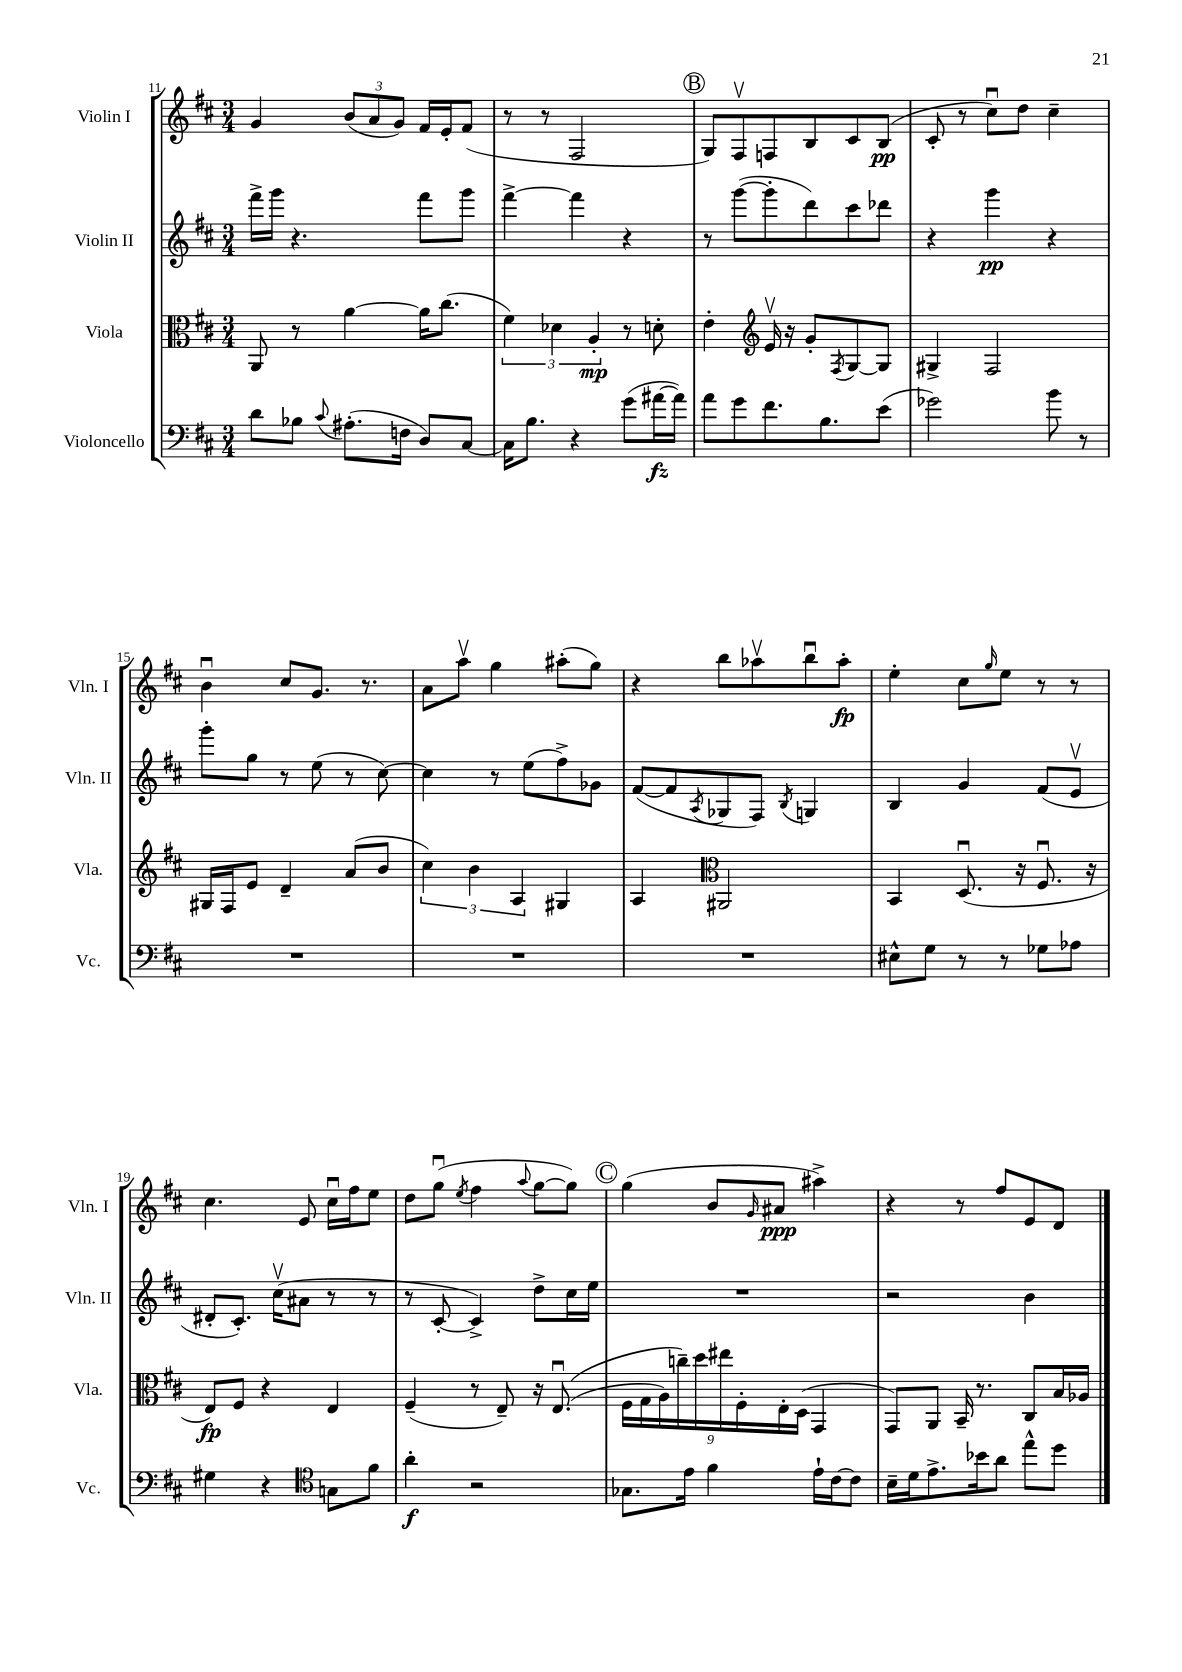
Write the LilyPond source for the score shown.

<<
\new StaffGroup <<
\new Staff = "s0" \with { instrumentName = "Violin I" shortInstrumentName = "Vln. I" } {
    \clef treble \key d \major \numericTimeSignature \time 3/4
    g'4 \tuplet 3/2 { b'8( a'8 g'8) } fis'16 e'16-. fis'8( |
    r8 r8 fis2 |
    \mark \markup { \circle "B" } g8) fis8\upbow f8 b8 cis'8 b8\pp( |
    cis'8-. r8 cis''8\downbow) d''8 cis''4-- |
    b'4\downbow cis''8 g'8. r8. |
    a'8 a''8\upbow g''4 ais''8-.( g''8) |
    r4 b''8 aes''8\upbow b''8\downbow aes''8-.\fp |
    e''4-. cis''8 \grace { g''16 } e''8 r8 r8 |
    cis''4. e'8 cis''16\downbow fis''16 e''8 |
    d''8 g''8\downbow( \acciaccatura { e''8 } fis''4 \appoggiatura { a''8 } g''8~ g''8) |
    \mark \markup { \circle "C" } g''4( b'8 \grace { g'16 } ais'8\ppp ais''4->) |
    r4 r8 fis''8 e'8 d'8 \bar "|." |
}
\new Staff = "s1" \with { instrumentName = "Violin II" shortInstrumentName = "Vln. II" } {
    \clef treble \key d \major \numericTimeSignature \time 3/4
    fis'''16-> g'''16 r4. fis'''8 g'''8 |
    fis'''4~-> fis'''4 r4 |
    \mark \markup { \circle "B" } r8 g'''8~( g'''8-. d'''8) cis'''8 des'''8 |
    r4 g'''4\pp r4 |
    g'''8-. g''8 r8 e''8( r8 cis''8~) |
    cis''4 r8 e''8( fis''8->) ges'8 |
    fis'8~( fis'8 \acciaccatura { a8 } ges8 fis8) \acciaccatura { b8 } g4 |
    b4 g'4 fis'8( e'8\upbow |
    dis'8-. cis'8.-.) cis''16\upbow( ais'8 r8 r8 |
    r8 cis'8~-. cis'4->) d''8-> cis''16 e''16 |
    \mark \markup { \circle "C" } R2. |
    r2 b'4 \bar "|." |
}
\new Staff = "s2" \with { instrumentName = "Viola" shortInstrumentName = "Vla." } {
    \clef alto \key d \major \numericTimeSignature \time 3/4
    a,8 r8 a'4~ a'16 cis''8.( |
    \tuplet 3/2 { fis'4) des'4 a4-.\mp } r8 d'8-. |
    \mark \markup { \circle "B" } e'4-. \clef treble e'16\upbow r16 g'8-. \acciaccatura { fis8 } g8~ g8 |
    gis4-> fis2 |
    gis16 fis16 e'8 d'4-- a'8( b'8 |
    \tuplet 3/2 { cis''4) b'4 a4 } gis4 |
    a4 \clef alto ais,2 |
    b,4 d8.\downbow( r16 fis8.\downbow r16 |
    e8\fp) fis8 r4 e4 |
    fis4--( r8 e8--) r16 e8.\downbow(\( |
    \mark \markup { \circle "C" } \tuplet 9/8 { fis16 g16 a16) c''16--\) d''16 eis''16 fis16-. e16-. d16( } g,4 |
    g,8) a,8 b,16-- r8. cis8 b16 aes16 \bar "|." |
}
\new Staff = "s3" \with { instrumentName = "Violoncello" shortInstrumentName = "Vc." } {
    \clef bass \key d \major \numericTimeSignature \time 3/4
    d'8 bes8 \appoggiatura { cis'8 } ais8.-.( f16 d8) cis8~ |
    cis16 b8. r4 g'8( ais'16~\fz ais'16) |
    \mark \markup { \circle "B" } a'8 g'8 fis'8. b8. e'8( |
    ges'2) b'8 r8 |
    R2. |
    R2. |
    R2. |
    eis8-^ g8 r8 r8 ges8 aes8 |
    gis4 r4 \clef tenor g8 fis'8 |
    a'4-.\f r2 |
    \mark \markup { \circle "C" } ges8. e'16 fis'4 e'16-! cis'16~ cis'8 |
    b16-- d'16 e'8.-> bes'16 a'8 e''8-^ d''8 \bar "|." |
}
>>
>>
\layout { \context { \Score currentBarNumber = #11 } }
